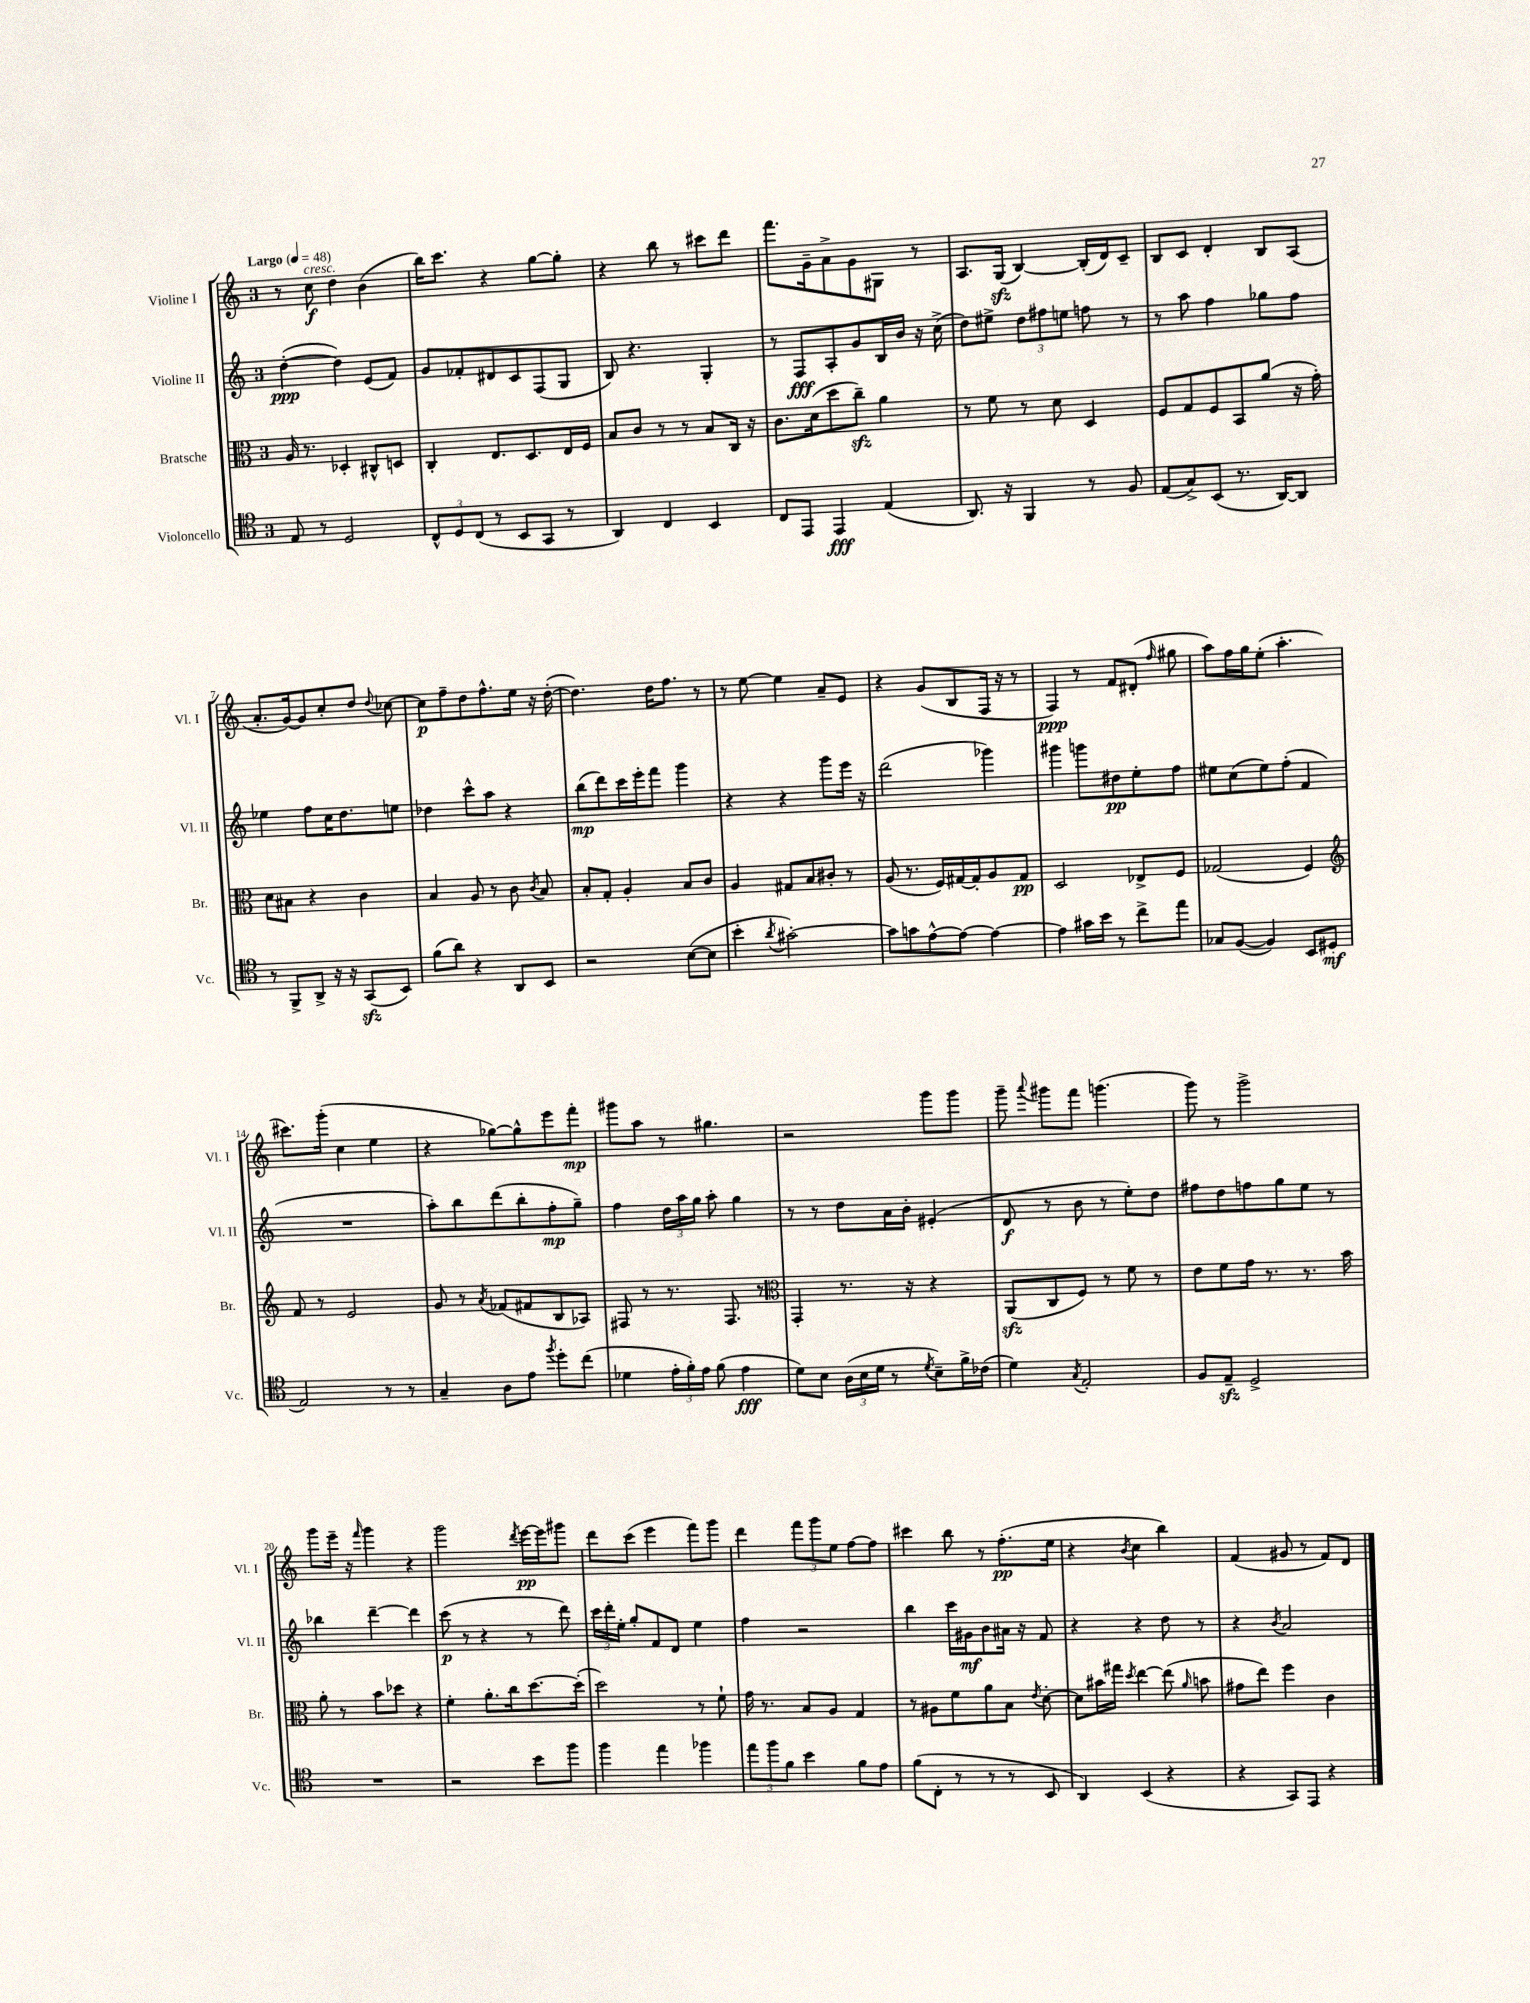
<<
\new StaffGroup <<
\new Staff = "s0" \with { instrumentName = "Violine I" shortInstrumentName = "Vl. I" } {
    \clef treble \key c \major \once \override Staff.TimeSignature.style = #'single-digit \time 3/4 \tempo "Largo" 4 = 48
    \autoBeamOff r8 c''8\f^\markup { \italic "cresc." } d''4 b'4( |
    b''16[) c'''8.] r4 g''8[~ g''8]-. |
    r4 b''8 r8 cis'''8[ d'''8] |
    f'''8.[ g'16-- a'8-> g'8 gis8] r8 |
    a8.[ g16]\sfz( b4~) b16[-.( d'16) c'8]-- |
    b8[ c'8] d'4-. b8[ a8]( |
    a'8.[-. g'16~) g'8 c''8-. d''8] \appoggiatura { d''8 } ces''8~ |
    ces''8[\p f''8-- d''8 f''8.-^ e''16] r16 d''16~-.( |
    d''4.) d''16[ f''8.] r8 |
    r8 e''8~ e''4 a'8[-- e'8] |
    r4 g'8[( b8 f16] r16 r8 |
    f4\ppp) r8 f'8[ dis'8]-.( \grace { f''16 } gis''8 |
    a''8[) f''16 g''16 e''8]-.( a''4.-. |
    cis'''8.[) g'''16]-.( c''4 e''4 |
    r4 ges''8[~) ges''8-^ e'''8 f'''8]-.\mp |
    gis'''8[ a''8] r8 gis''4. |
    r2 g'''8[ g'''8] |
    g'''8-- \appoggiatura { a'''8 } gis'''8[ f'''8] g'''4.( |
    g'''8) r8 g'''2-> |
    g'''8[ e'''16]-- r16 \grace { f'''16 } g'''4 r4 |
    g'''2 \acciaccatura { d'''8 } e'''16[~\pp e'''16 gis'''8] |
    d'''8[ c'''8]( e'''4 f'''8[) g'''8] |
    d'''4 \tuplet 3/2 { f'''8[ g'''8 e''8] } f''8[~ f''8] |
    cis'''4 b''8 r8 f''8.[-.\pp( e''16] |
    r4 \acciaccatura { b'8 } c''4 b''4) |
    f'4( gis'8 r8 f'8[) d'8] \bar "|." |
}
\new Staff = "s1" \with { instrumentName = "Violine II" shortInstrumentName = "Vl. II" } {
    \clef treble \key c \major \once \override Staff.TimeSignature.style = #'single-digit \time 3/4
    \autoBeamOff d''4~-.\ppp( d''4) e'8[( f'8]) |
    g'8[ fes'8-. dis'8 c'8 f8( g8] |
    b8) r4. g4-. |
    r8 f8[\fff a8-. g'8 b16 b'16] r16 c''16->( |
    d''8[) eis''8]-> \tuplet 3/2 { d''8[ fis''8 e''8] } f''8 r8 |
    r8 a''8 f''4 ges''8[ f''8] |
    ees''4 f''8[ c''16 d''8. e''8] |
    des''4 c'''8[-^ a''8] r4 |
    b''8[\mp( d'''8) c'''16 e'''16-. f'''8] g'''4 |
    r4 r4 g'''8[ e'''16] r16 |
    d'''2( ges'''4) |
    gis'''4 g'''8[ dis''8\pp e''8-. f''8] |
    eis''8[ c''8( eis''8) f''8]-.( f'4 |
    R2. |
    a''8[-.) b''8 d'''8( b''8-. f''8-.\mp g''8]--) |
    f''4 \tuplet 3/2 { d''16[ a''16 g''16] } a''8-. g''4 |
    r8 r8 d''8[ a'16 b'16]-. eis'4-.( |
    d'8\f r8 b'8 r8 e''8[-.) d''8] |
    fis''8[ d''8 f''8 g''8 e''8] r8 |
    bes''4 d'''4~-- d'''4 |
    c'''8\p( r8 r4 r8 d'''8) |
    \tuplet 3/2 { c'''16[ d'''16-. e''16]-. } g''8[-. f'8 d'8] e''4 |
    f''4 r2 |
    b''4 c'''16[ gis'16\mf b'8 ais'16] r16 f'8 |
    r4 r4 d''8 r8 |
    r4 \acciaccatura { b'8 } a'2 \bar "|." |
}
\new Staff = "s2" \with { instrumentName = "Bratsche" shortInstrumentName = "Br." } {
    \clef alto \key c \major \once \override Staff.TimeSignature.style = #'single-digit \time 3/4
    \autoBeamOff a16 r8. des4-. cis8[-^ d8] |
    c4-. e8.[ d8. e16 f16] |
    b8[ c'8] r8 r8 b8[ c16] r16 |
    c'8.[ d'16( d''8 c''8]--\sfz) a'4 |
    r8 f'8 r8 d'8 d4 |
    f8[ g8 f8 b,8 a'8]( r16 g'16-.) |
    d'8[ bis8] r4 c'4 |
    b4 a8 r8 c'8 \acciaccatura { c'8 } b8 |
    b8[-. g8]-. a4-. b8[ c'8] |
    a4 gis8[ b8 cis'8]-. r8 |
    a8( r8. f16[) gis16~ gis16-. a8 gis8]\pp |
    d2 ees8[-> f8] |
    ges2( f4) |
    \clef treble f'8 r8 e'2 |
    g'8 r8 \acciaccatura { a'8 } fes'8[( fis'8 b8 aes8]) |
    fis8 r8 r8. fis8. r8 |
    \clef alto g,4-. r8. r16 r4 |
    a,8[\sfz( c8 f8]) r8 f'8 r8 |
    e'8[ f'8 g'16] r8. r8. b'16 |
    a'8-. r8 b'8[ des''8] r4 |
    f'4-. a'8.[-. c''16 d''8.~ d''16]-.( |
    d''2) r8 f'8-! |
    g'16 r8. b8[ a8] g4 |
    r8 ais8[ f'8 a'8 b8] \acciaccatura { e'8 } d'8~-. |
    d'8[ bis'16 gis''16] \acciaccatura { d''8 } e''4~ e''8( \grace { a'16 } b'8 |
    gis'8[ e''8]) f''4 c'4 \bar "|." |
}
\new Staff = "s3" \with { instrumentName = "Violoncello" shortInstrumentName = "Vc." } {
    \clef tenor \key c \major \once \override Staff.TimeSignature.style = #'single-digit \time 3/4
    \autoBeamOff e8 r8 d2 |
    \tuplet 3/2 { c8[-^ d8 c8]( } r8 b,8[ g,8] r8 |
    a,4) c4 b,4 |
    c8[ e,8] e,4\fff e4( |
    a,8.) r16 f,4 r8 f8 |
    e8[( g8->) b,8]( r8. a,16[~) a,8] |
    r8 f,8[-> a,8]-> r16 r16 g,8[\sfz( b,8]) |
    f'8[( a'8]) r4 a,8[ b,8] |
    r2 b8[~( b8] |
    b'4-. \acciaccatura { a'8 } gis'2~-.) |
    gis'8[ g'8 e'8~-^ e'8]~ e'4~ |
    e'4 gis'16[ b'16] r8 c''8[-> e''8] |
    ges8[ f8]~( f4) b,8[ dis8]\mf( |
    e2) r8 r8 |
    g4-- a8[ e'8] \acciaccatura { f''8 } d''8[-. c''8]( |
    des'4 \tuplet 3/2 { e'16[-. f'16-.) e'16] } f'8( e'4\fff |
    d'8[) b8] \tuplet 3/2 { a16[( b16 d'16] } r8 \acciaccatura { d'8 } b8[--) f'16-> ces'16]( |
    d'4) \acciaccatura { g8 } e2-. |
    f8[ e8]--\sfz d2-> |
    R2. |
    r2 b'8[ f''8] |
    f''4 e''4 fes''4 |
    \tuplet 3/2 { e''8[ f''8 f'8] } b'4 f'8[ e'8] |
    f'8[( c8]-. r8 r8 r8 b,8 |
    a,4) b,4( r4 |
    r4 g,8[) e,8] r4 \bar "|." |
}
>>
>>
